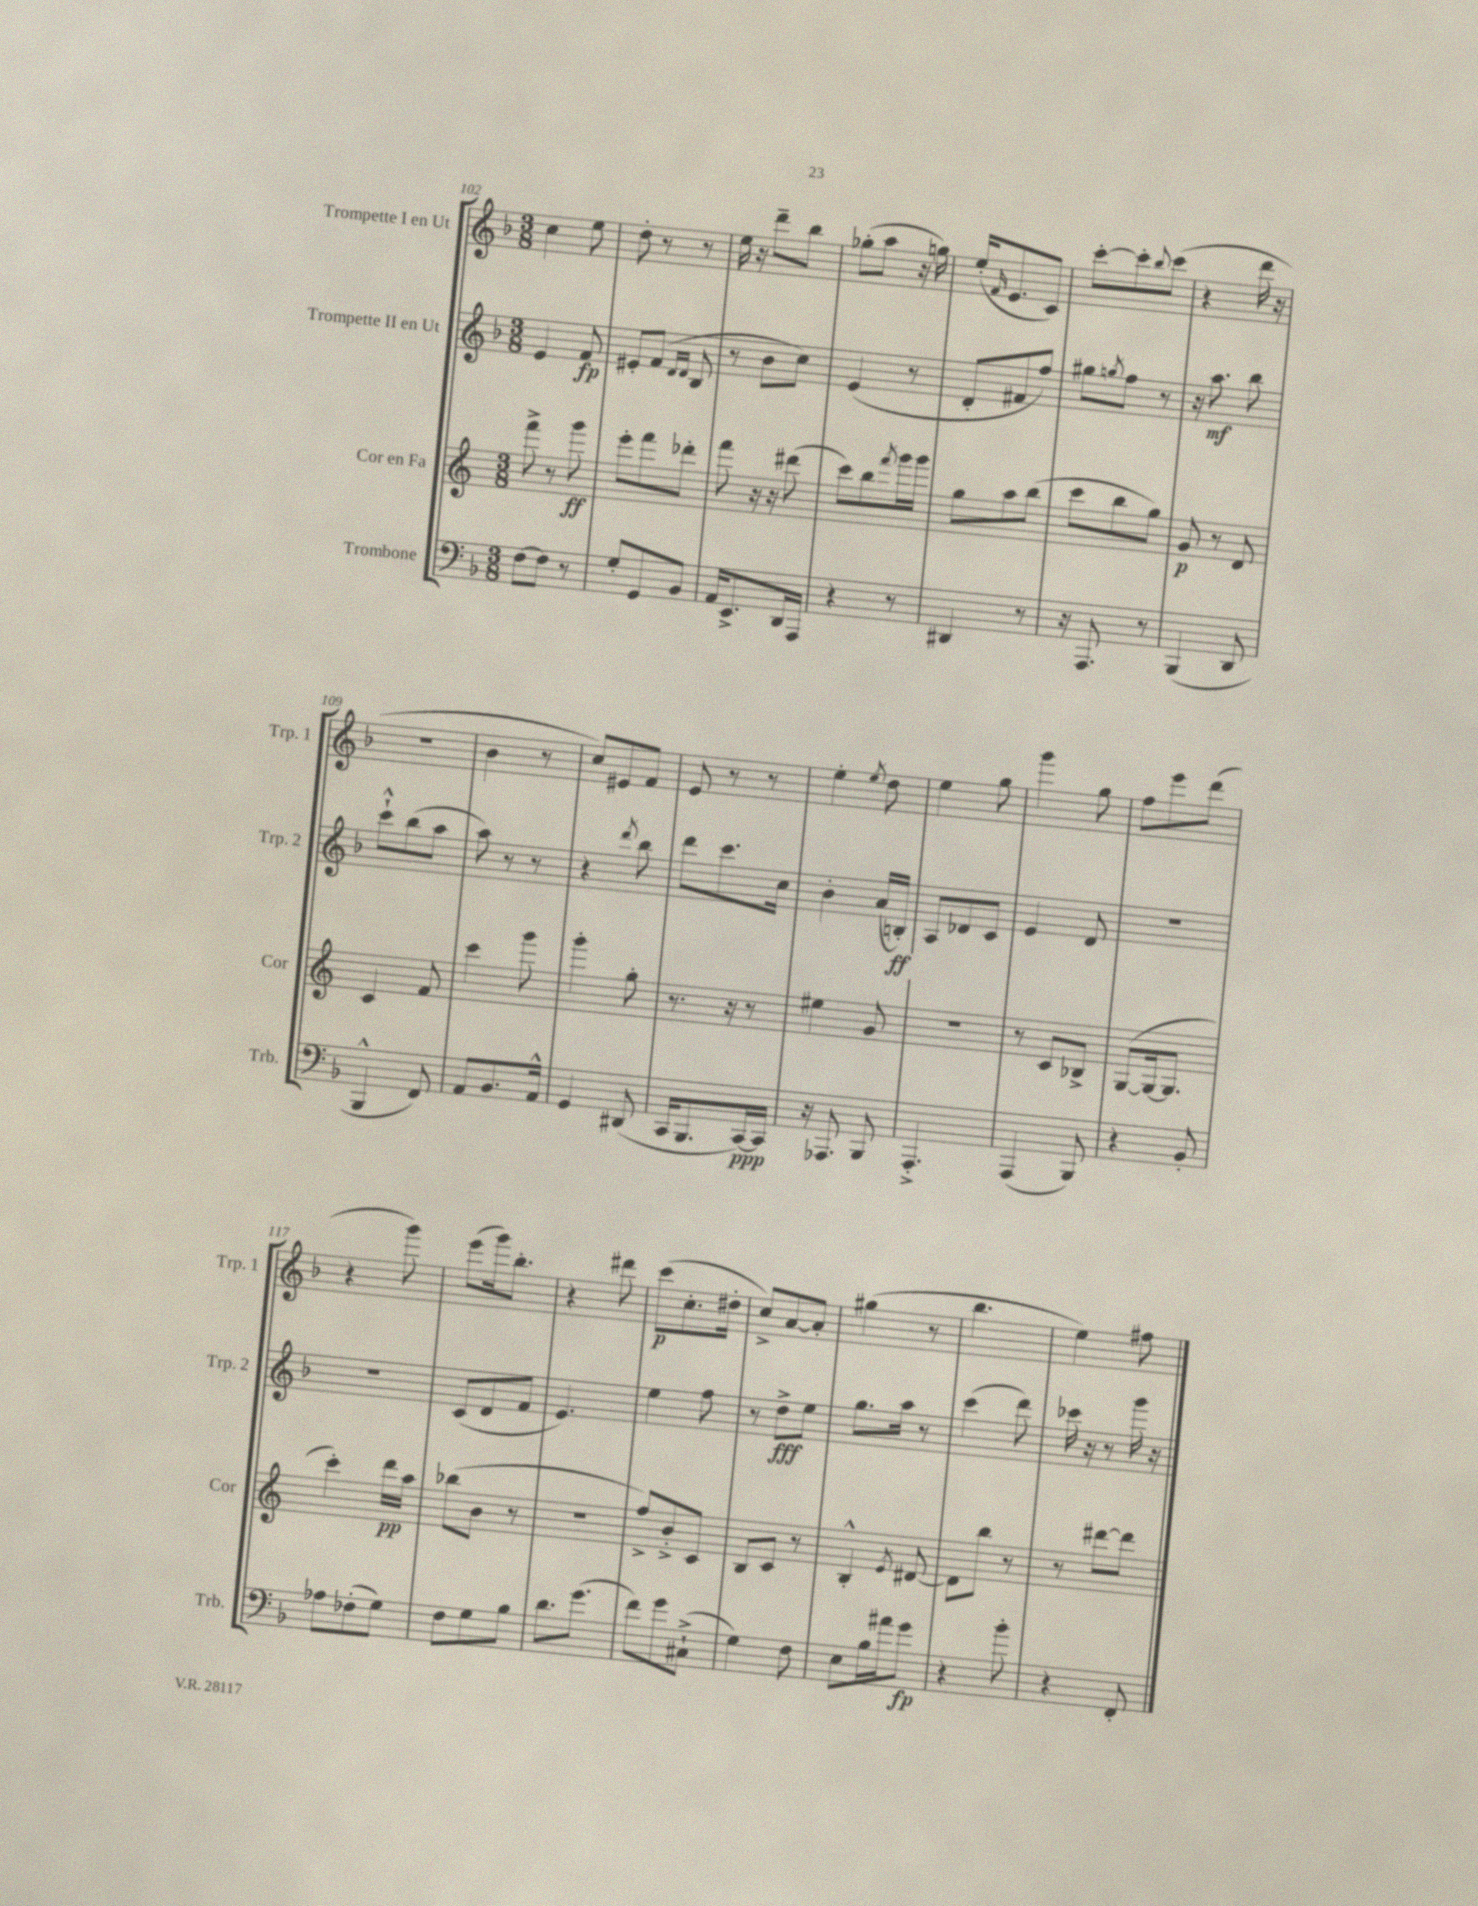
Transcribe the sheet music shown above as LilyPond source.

<<
\new StaffGroup <<
\new Staff = "s0" \with { instrumentName = "Trompette I en Ut" shortInstrumentName = "Trp. 1" } {
    \clef treble \key f \major \numericTimeSignature \time 3/8
    c''4 e''8 |
    d''8-. r8 r8 |
    e''16 r16 d'''8-- bes''8 |
    ges''8-.( a''8 r16 g''16) |
    e''16-.( \grace { f'16 } e'8. c'8) |
    c'''8~-. c'''8-. \appoggiatura { bes''8 } c'''8( |
    r4 d'''16 r16 |
    R4. |
    bes'4 r8 |
    c''8) eis'8 f'8 |
    e'8 r8 r8 |
    e''4-. \acciaccatura { e''8 } d''8 |
    e''4 g''8 |
    g'''4 g''8 |
    f''8 e'''8 d'''8( |
    r4 g'''8) |
    e'''8( g'''16) bes''8.-. |
    r4 dis'''8 |
    c'''8\p( c''8.-. dis''16-. |
    c''8->) a'8~ a'8-. |
    gis''4( r8 |
    bes''4. |
    e''4) fis''8 \bar "|." |
}
\new Staff = "s1" \with { instrumentName = "Trompette II en Ut" shortInstrumentName = "Trp. 2" } {
    \clef treble \key f \major \numericTimeSignature \time 3/8
    e'4 f'8\fp |
    eis'8-. f'8( \grace { d'16 d'16 } bes8 |
    r8 bes'8 c''8) |
    e'4( r8 |
    d'8-. fis'8 f''8) |
    gis''8 \acciaccatura { g''8 } f''8 r8 |
    r16 a''8.\mf bes''8 |
    c'''8-!-^ bes''8( a''8 |
    a''8) r8 r8 |
    r4 \acciaccatura { d'''8 } bes''8 |
    d'''8 c'''8. c''16 |
    bes'4-. a'16( b16-.\ff) |
    a8 des'8 c'8 |
    e'4 d'8 |
    R4. |
    R4. |
    c'8( d'8 f'8 |
    e'4.) |
    e''4 f''8 |
    r8 d''8->\fff e''8 |
    g''8. a''16 r8 |
    c'''4( d'''8) |
    ces'''16 r16 r8 g'''16 r16 \bar "|." |
}
\new Staff = "s2" \with { instrumentName = "Cor en Fa" shortInstrumentName = "Cor" } {
    \clef treble \key c \major \numericTimeSignature \time 3/8
    f'''8-> r8 g'''8\ff |
    e'''8-. f'''8 des'''8-. |
    f'''8 r16 r16 dis'''8( |
    c'''8) b''8 \acciaccatura { f'''8 } g'''16 g'''16 |
    g''8 a''8 b''8( |
    c'''8 b''8 g''8) |
    g'8\p r8 d'8 |
    c'4 f'8 |
    c'''4 g'''8 |
    g'''4-. g''8-. |
    r8. r16 r8 |
    eis''4 g'8 |
    R4. |
    r8 c'8 bes8-> |
    g8~( g16~ g8. |
    c'''4-.) d'''16\pp a''16 |
    bes''8( b'8 r8 |
    R4. |
    f''8->) b'8-.-> c'8 |
    b8 c'8 r8 |
    b4-.-^ \acciaccatura { e'8 } dis'8~ |
    dis'8 b''8 r8 |
    r8 dis'''8~ dis'''8 \bar "|." |
}
\new Staff = "s3" \with { instrumentName = "Trombone" shortInstrumentName = "Trb." } {
    \clef bass \key f \major \numericTimeSignature \time 3/8
    f8~ f8 r8 |
    g8-. g,8 bes,8 |
    a,16 e,8.-> d,16 a,,16 |
    r4 r8 |
    dis,4 r8 |
    r16 a,,8. r8 |
    bes,,4( d,8 |
    bes,,4-^ f,8) |
    a,8 bes,8. a,16-^ |
    g,4 dis,8( |
    c,16 bes,,8. c,16~\ppp) c,16 |
    r16 aes,,8. bes,,8 |
    a,,4.-.-> |
    a,,4( bes,,8) |
    r4 bes,8-. |
    aes8 fes8-.( g8) |
    f8 g8 bes8 |
    d'8. g'8.( |
    f'8) g'8 cis8-!->( |
    g4) f8 |
    e8 bes16 ais'16 g'8\fp |
    r4 bes'8-. |
    r4 f,8-. \bar "|." |
}
>>
>>
\layout { \context { \Score currentBarNumber = #102 } }
